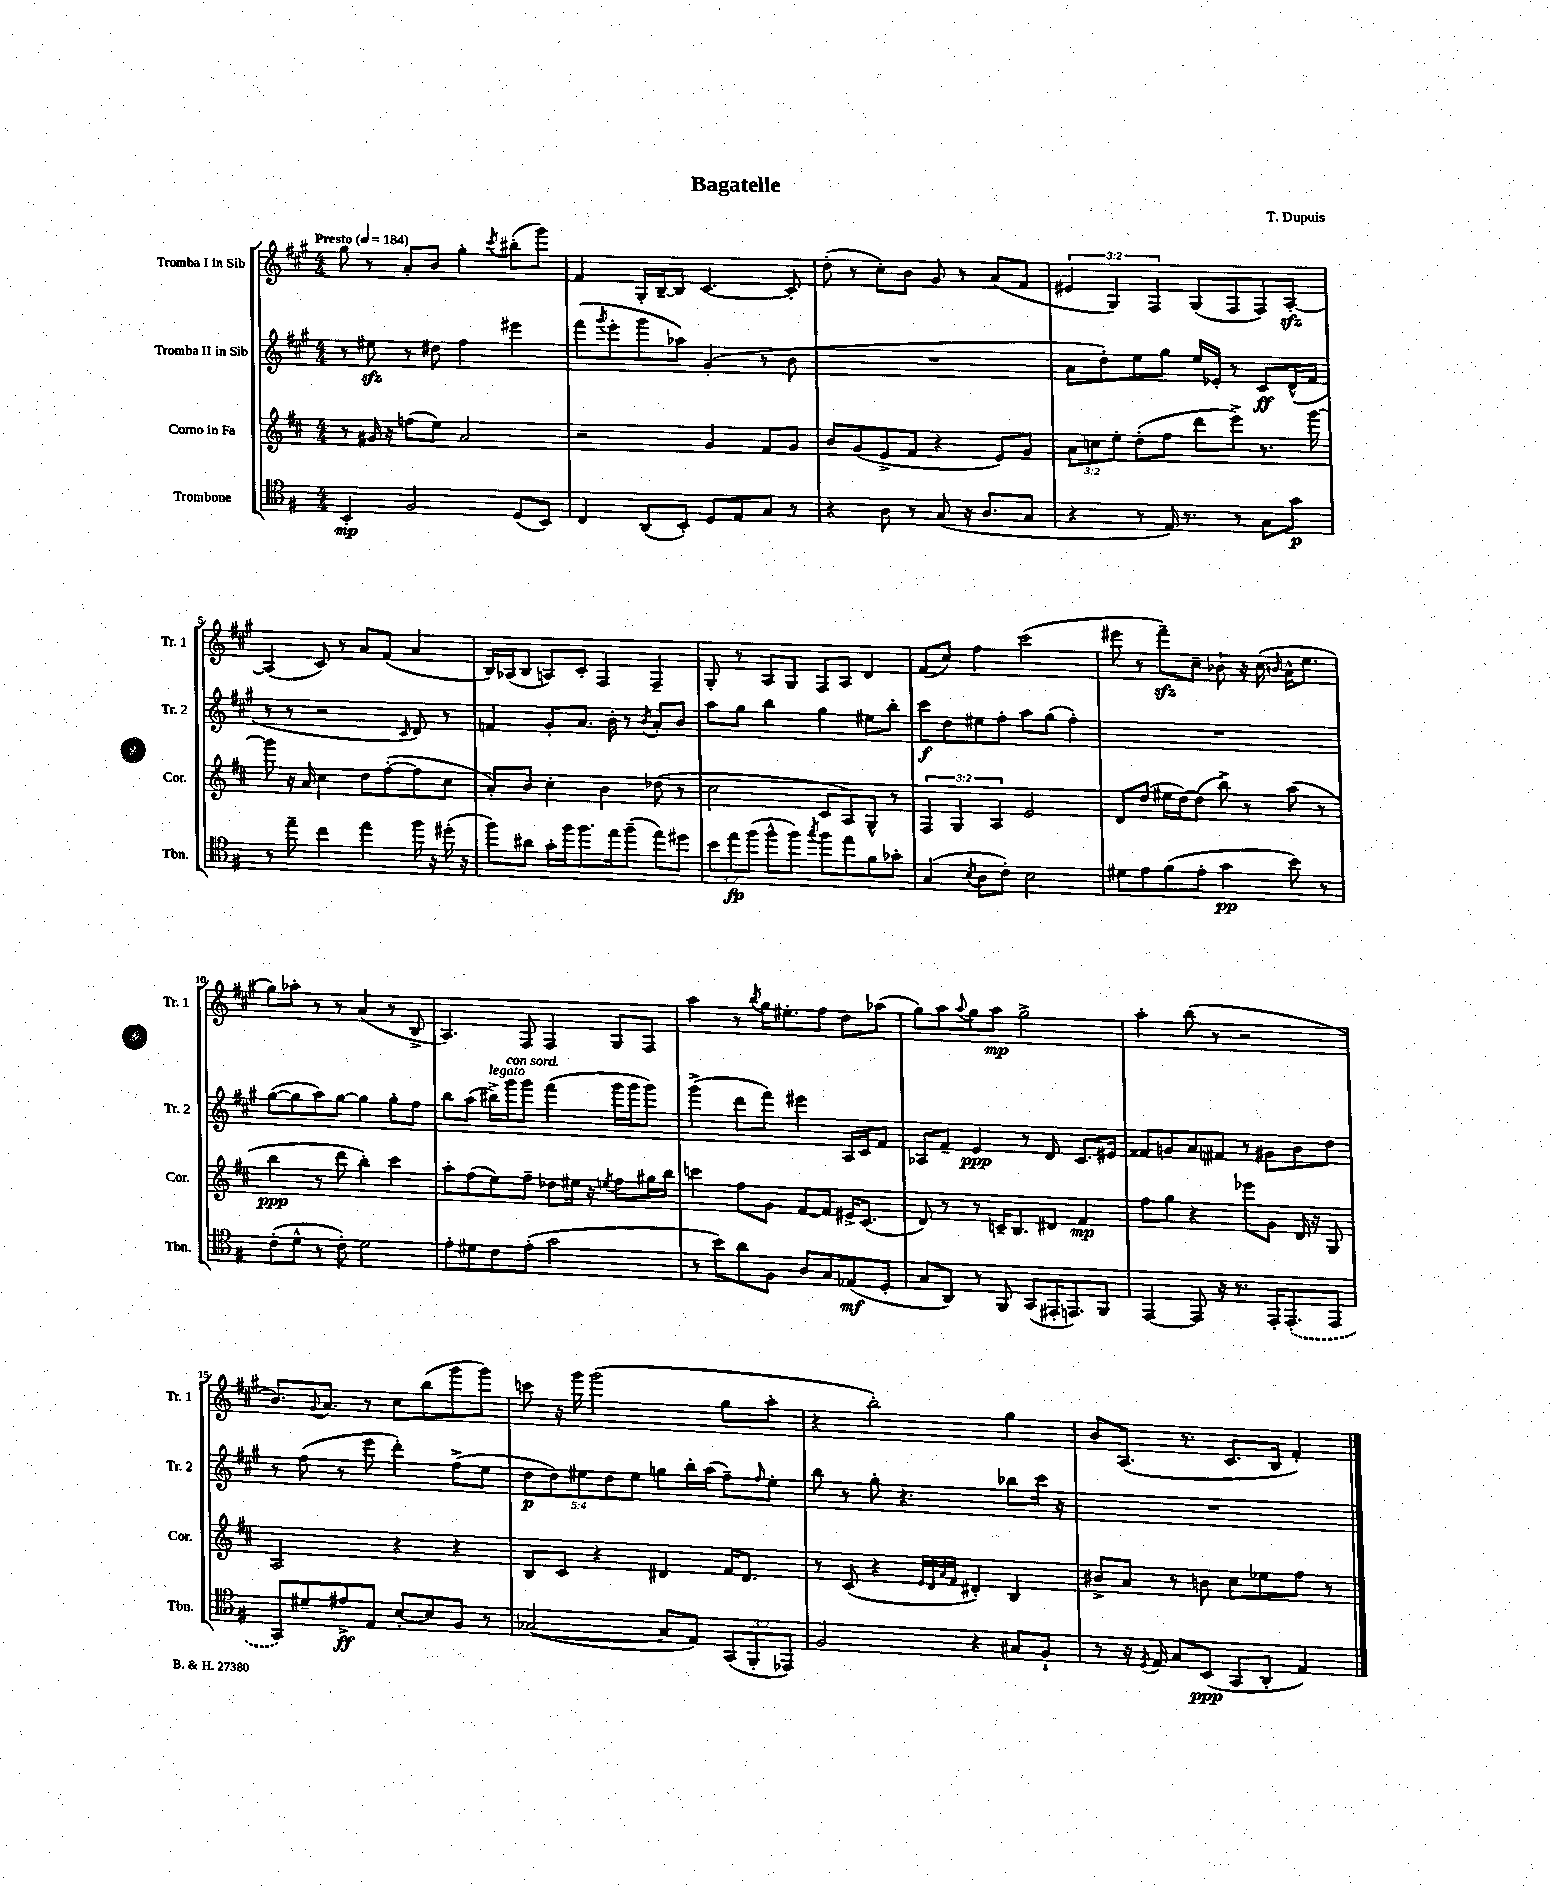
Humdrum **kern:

**kern	**kern	**kern	**kern
*staff4	*staff3	*staff2	*staff1
*clefC4	*clefG2	*clefG2	*clefG2
*k[f#]	*k[f#c#]	*k[f#c#g#]	*k[f#c#g#]
*M4/4	*M4/4	*M4/4	*M4/4
*MM184	*MM184	*MM184	*MM184
4BB'	8r	8r	8gg#
.	16g#	8ee#	8r
.	16r	.	.
2F#	(8ff	8r	8a'
.	8ee)	8dd#	8b
.	2a	4ff#	4gg#'
.	.	.	8qccc#
(8D	.	4eee#	(8bb#'
8BB)	.	.	8ggg#)
=	=	=	=
4C	2r	(8fff#	4f#
.	.	8qggg#	.
.	.	8eee'	.
(8AA	.	8ggg#	16G#'
.	.	.	[16B~
8BB')	.	8aa-)	8B]
8D	4g	(4g#'	[4.c#
8E	.	.	.
8G	8f#	8r	.
8r	8g	8b	8c#']
=	=	=	=
4r	8b	1r	(8dd'
.	(8g	.	8r
8A	8e^	.	8cc#')
8r	8f#	.	8b
(8G	4r	.	8g#
16r	.	.	8r
8.A	.	.	.
.	8e)	.	(8a
8G	8g	.	8f#
=	=	=	=
4r	12a	8a	6e#
.	12cc	.	.
.	.	8dd')	.
.	12ee'	.	6G#)
8r	(8dd'	8ee	.
.	.	.	6F#
16E)	8ff#	8gg#	.
8.r	.	.	.
.	8ddd	16ee	(8G#
.	.	16e-'	.
8r	8eee^)	8r	8F#
8G	8.r	8c#	8F#)
8g	.	(16d^^	[8A'
.	[16ggg	16f#	.
=	=	=	=
8r	8ggg]	8r	(4A]
8ee~	16r	8r	.
.	16a	.	.
4cc	4cc#	2r	8c#)
.	.	.	8r
4ee	8dd	.	8a
.	([8ff#'	.	(8f#
.	.	16qqc#	.
16ff#	8ff#]	8d)	4a
16r	.	.	.
(16dd#'	8cc#	8r	.
16r	.	.	.
=	=	=	=
8ff#)	8a')	4f	16B)
.	.	.	(16A-
8a#	8b	.	8B
16g'	4cc#'	8g#'	8A)
16ff#	.	.	.
8.ff#	.	8.a	8c#'
.	4b	.	4F#
16ee	.	16b'	.
(8ff#~	.	8r	.
.	.	8qb	.
8ee)	(8dd-	8a'	4F#~
8dd#	8r	8b	.
=	=	=	=
12b	2cc#	8aa	8G#'
12ee	.	.	.
.	.	8gg#	8r
(12ff#	.	.	.
8ff#^^	.	4bb	8A
8ff#)	.	.	8G#
8qgg	.	.	.
8ff#	8c#	4gg#	8F#
8ee	8A)	.	8A
8f#	8G^^	8ee#	4d
8g-'	8r	8bb'	.
=	=	=	=
(4G	6F#	8ccc#	(8f#
.	.	8dd	8cc#)
.	6G	.	.
8qB	.	.	.
8A	.	8ee#	4ff#
.	6A	.	.
8c')	.	8ff#'	.
2B	2e	8aa	(2ccc#
.	.	(8gg#	.
.	.	4ff#')	.
=	=	=	=
8d#	8d	1r	8eee#
8e	(8dd	.	8r
(8f#	16ee#	.	8fff#~)
.	[16dd)	.	.
8e'	(8dd]	.	8cc#~
4g	8bb^)	.	8b-`
.	8r	.	16r
.	.	.	(16cc#
.	.	.	16qqb
8b)	(8aa	.	16a^^
.	.	.	8.ee
8r	8r	.	.
=	=	=	=
(8c'	4bb	([8gg#	8gg#)
8d^^	.	8gg#]	8aa-'
8r	8r	8aa)	8r
8c')	8ddd	[8gg#	8r
2d	4bb')	4gg#]	(4a
.	4ccc#	8gg#'	8r
.	.	8ff#	8B^
=	=	=	=
8e'	8aa'	8bb	4.A)
8d#	(8ff#	(8aa	.
8c	8ee)	16bb#^)	.
.	.	16ggg#	.
(8e'	8ff#~	8ggg#	8F#
2g	8dd-	(4fff#	4F#
.	16ee#	.	.
.	16r	.	.
.	8qee	.	.
.	8ff#	16ggg#	8G#
.	.	16ggg#	.
.	16gg#	8ggg#)	8F#
.	16bb	.	.
=	=	=	=
8r	4ccc	(4ggg#^	4aa
8b)	.	.	.
8a	8ff#	8ddd	8r
.	.	.	8qbb
8F#	8g	8fff#)	16gg#
.	.	.	8.ee#'
8A	[8f#	4eee#	.
8G	8f#]	.	8ff#
(8E-	16e#^	16A	8dd
.	(8.c#	16c#	.
8D'	.	8f#	(8aa-
=	=	=	=
8G	8d)	8A-	8gg#)
8AA)	8r	8f#~	8aa
.	.	.	8qqaa
8r	8r	4e	8gg#
8FF#	16c~	.	8aa
.	8.B	.	.
(8GG	.	8r	2gg#^
16EE#'	8d#	8d	.
8.EE)	.	.	.
.	4f#	8.c#	.
8FF#	.	.	.
.	.	16e#	.
=	=	=	=
[4EE	8ff#	8f##	4aa'
.	8gg	8g	.
8EE]	4r	8a	(8bb
16r	.	8f#	8r
8.r	.	.	.
.	8eee-	8r	2r
16EE'	8g	8g#	.
(8.EE'	.	.	.
.	16d	8b	.
.	16r	.	.
8EE	8G	8dd	.
=	=	=	=
8GG)	2A	8r	8.b)
8d#~	.	(8ff#	.
.	.	.	8qqg#
.	.	.	8.a
8e#^	.	8r	.
8E	.	8eee	8r
[8B'	4r	4ddd')	8cc#
8B]	.	.	(8bb
8F#	4r	(8ff#^	8ggg#
8r	.	8ee	8ggg#)
=	=	=	=
([2G-	8B	10dd	8ccc
.	.	10dd)	.
.	8c#	.	16r
.	.	.	16ggg#
.	.	10ee#	.
.	4r	.	(2ggg#
.	.	10dd	.
.	.	10ee#	.
8G-]	4d#	8gg	.
8E)	.	16bb'	.
.	.	(16aa	.
(12GG	16f#	8ff#~)	8gg#
.	8.d#	.	.
12FF#'	.	.	.
.	.	16qqff#	.
.	.	8ee#'	8aa'
12EE-)	.	.	.
=	=	=	=
2F#	8r	8bb	4r
.	(8c#	8r	.
.	4r	8gg#'	2bb')
.	.	4.r	.
.	32qqe	.	.
.	32qqd	.	.
.	32qqa	.	.
.	32qqf#	.	.
4r	4d#')	.	.
8G#	4B	8bb-	4gg#
8F#`	.	16ccc#	.
.	.	16r	.
=	=	=	=
8r	8b#^	1r	8b
16r	8a	.	(8.A
8qD	.	.	.
16E	.	.	.
8G	8r	.	.
.	.	.	8.r
(8BB	8b	.	.
8GG	8cc#	.	8.c#
8AA'	8ee-	.	.
.	.	.	16B
4E)	8ff#	.	4f#')
.	8r	.	.
==	==	==	==
*-	*-	*-	*-
